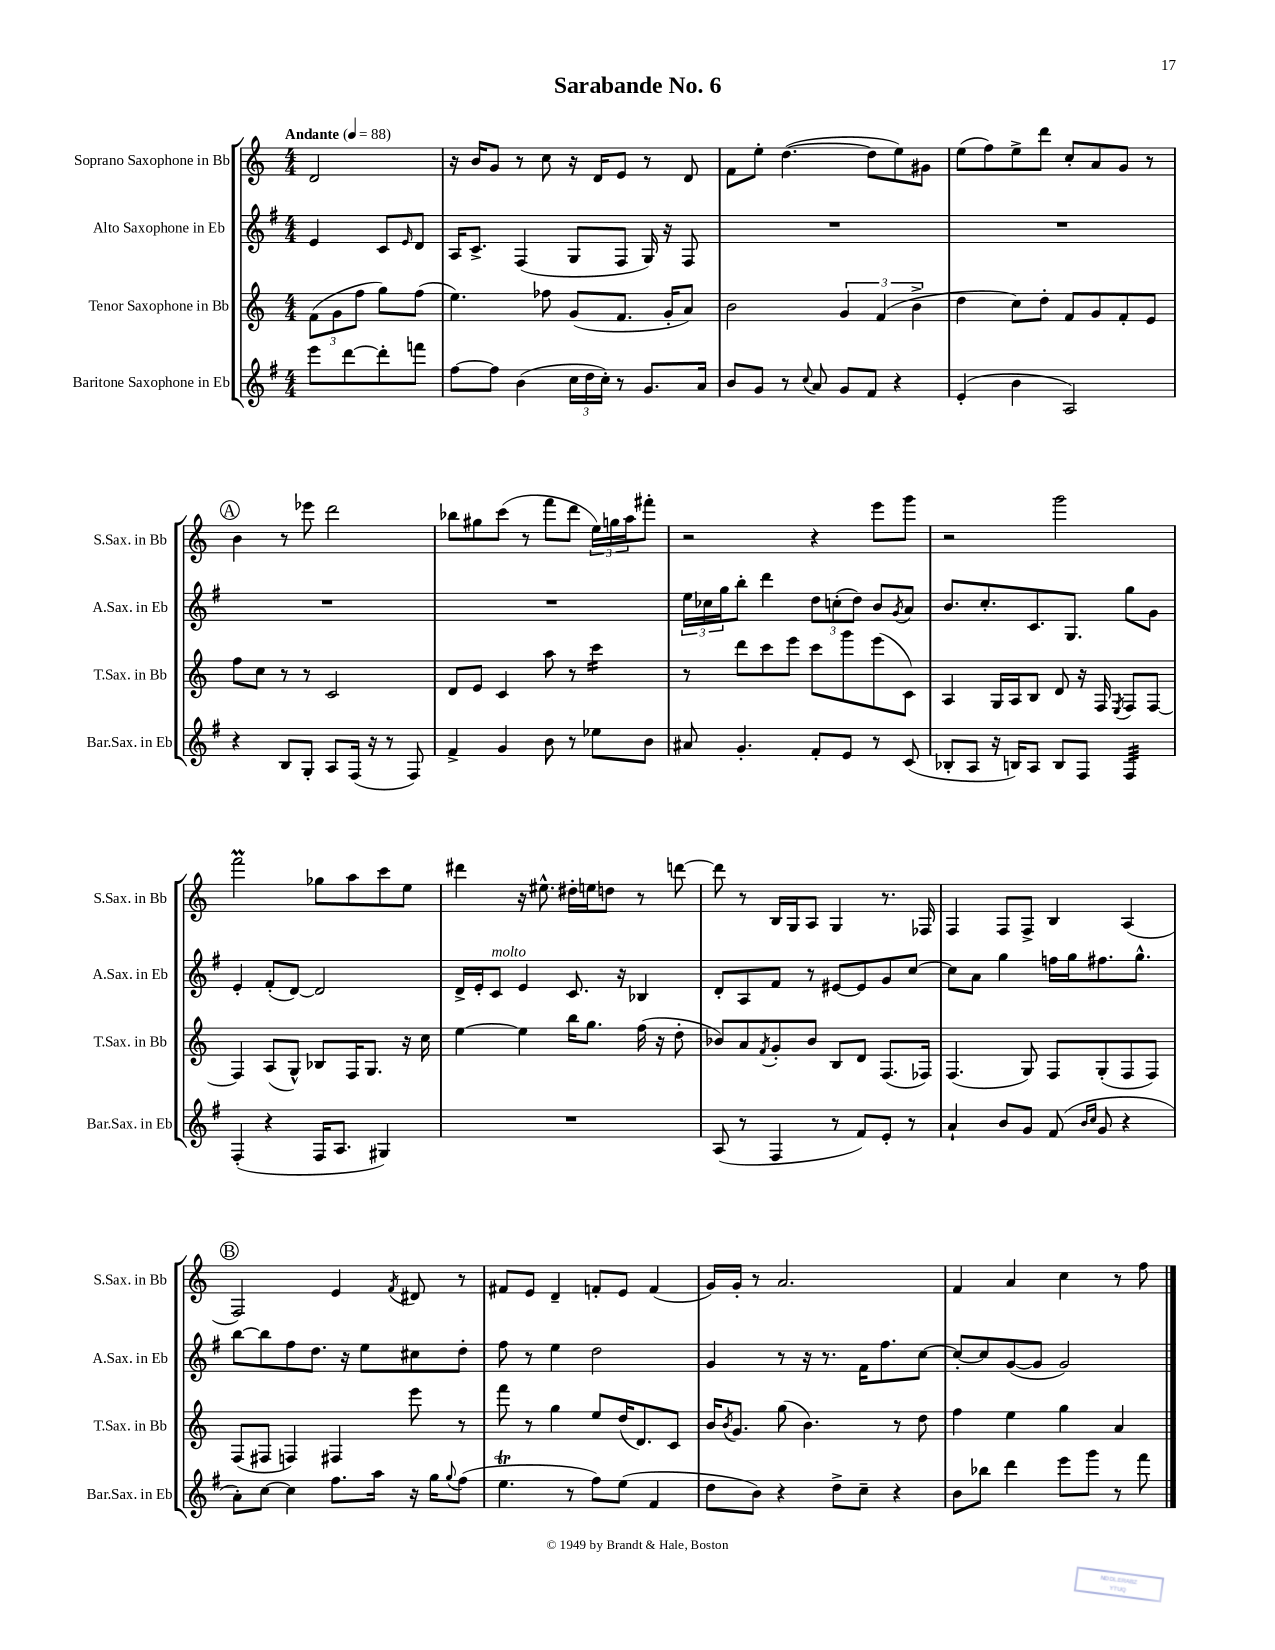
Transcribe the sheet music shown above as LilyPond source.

\header { title = "Sarabande No. 6" }
<<
\new StaffGroup <<
\new Staff = "s0" \with { instrumentName = "Soprano Saxophone in Bb" shortInstrumentName = "S.Sax. in Bb" } {
    \clef treble \key c \major \numericTimeSignature \time 4/4 \partial 2 \tempo "Andante" 4 = 88
    d'2 |
    r16 b'16 g'8 r8 c''8 r16 d'16 e'8 r8 d'8 |
    f'8 e''8-. d''4.~( d''8 e''8) gis'8 |
    e''8( f''8) e''8-> d'''8 c''8-. a'8 g'8 r8 |
    \mark \markup { \circle "A" } b'4 r8 ees'''8 d'''2 |
    bes''8 gis''8 c'''8( r8 f'''8 d'''8 \tuplet 3/2 { e''16) g''16 a''16 } fis'''8-. |
    r2 r4 e'''8 g'''8 |
    r2 g'''2 |
    f'''2\prall ges''8 a''8 c'''8 e''8 |
    dis'''4 r16 eis''8.-^ dis''16-. e''16 d''8 r8 d'''8~ |
    d'''8 r8 b16 g16 a8 g4 r8. fes16 |
    f4 f8 f8-> b4 a4( |
    \mark \markup { \circle "B" } f2) e'4 \acciaccatura { f'8 } dis'8 r8 |
    fis'8 e'8 d'4-- f'8-. e'8 f'4( |
    g'16) g'16-. r8 a'2. |
    f'4 a'4 c''4 r8 f''8 \bar "|." |
}
\new Staff = "s1" \with { instrumentName = "Alto Saxophone in Eb" shortInstrumentName = "A.Sax. in Eb" } {
    \clef treble \key g \major \numericTimeSignature \time 4/4 \partial 2
    e'4 c'8 \grace { e'16 } d'8 |
    a16 c'8.-> fis4( g8 fis8 g16) r16 fis8 |
    R1 |
    R1 |
    \mark \markup { \circle "A" } R1 |
    R1 |
    \tuplet 3/2 { e''16 ces''16 g''16 } b''8-. d'''4 \tuplet 3/2 { d''8 c''8-.( d''8) } b'8 \acciaccatura { g'8 } a'8 |
    b'8. c''8.-. c'8. g8. g''8 g'8 |
    e'4-. fis'8-.( d'8~) d'2 |
    d'16-> e'16-. c'8^\markup { \italic "molto" } e'4 c'8. r16 bes4 |
    d'8-. a8 fis'8 r8 eis'8~ eis'8 g'8 c''8~ |
    c''8 a'8 g''4 f''16 g''16 fis''8. g''8.-^ |
    \mark \markup { \circle "B" } b''8~ b''8 fis''8 d''8. r16 e''8 cis''8 d''8-. |
    fis''8 r8 e''4 d''2 |
    g'4 r8 r16 r8. fis'16 fis''8. c''8~ |
    c''8~-. c''8 g'8~( g'8 g'2) \bar "|." |
}
\new Staff = "s2" \with { instrumentName = "Tenor Saxophone in Bb" shortInstrumentName = "T.Sax. in Bb" } {
    \clef treble \key c \major \numericTimeSignature \time 4/4 \partial 2
    \tuplet 3/2 { f'8( g'8 f''8 } g''8) f''8( |
    e''4.) fes''8 g'8( f'8. g'16-. a'8) |
    b'2 \tuplet 3/2 { g'4 f'4( b'4-> } |
    d''4 c''8) d''8-. f'8 g'8 f'8-. e'8 |
    \mark \markup { \circle "A" } f''8 c''8 r8 r8 c'2 |
    d'8 e'8 c'4 a''8 r8 c'''4:16 |
    r8 d'''8 c'''8 e'''8 c'''8 g'''8 e'''8( c'8) |
    a4 g16 a16 b8 d'8 r16 f16 \acciaccatura { e8 } f8 f8~ |
    f4 a8( g8-^) bes8 f16 g8. r16 c''16 |
    e''4~ e''4 b''16 g''8. f''16( r16 d''8-. |
    bes'8) a'8 \acciaccatura { f'8 } g'8-. bes'8 b8 d'8 f8.( fes16) |
    f4.( g8) f8 g8-.( f8 f8) |
    \mark \markup { \circle "B" } f8( fis8 f4) fis4 e'''8 r8 |
    f'''8 r8 g''4 e''8 d''16( d'8.) c'8 |
    b'16 \acciaccatura { b'8 } g'8. g''8( b'4.) r8 d''8 |
    f''4 e''4 g''4 a'4 \bar "|." |
}
\new Staff = "s3" \with { instrumentName = "Baritone Saxophone in Eb" shortInstrumentName = "Bar.Sax. in Eb" } {
    \clef treble \key g \major \numericTimeSignature \time 4/4 \partial 2
    e'''8 d'''8~ d'''8-. f'''8 |
    fis''8~ fis''8 b'4( \tuplet 3/2 { c''16 d''16 c''16-.) } r8 g'8. a'16 |
    b'8 g'8 r8 \appoggiatura { c''8 } a'8 g'8 fis'8 r4 |
    e'4-.( b'4 a2) |
    \mark \markup { \circle "A" } r4 b8 g8-. a8 fis16( r16 r8 fis8) |
    fis'4-> g'4 b'8 r8 ees''8 b'8 |
    ais'8 g'4.-. fis'8-. e'8 r8 c'8( |
    bes8-. a8 r16 b16) a8 b8 fis8 fis4:32 |
    fis4-.( r4 fis16 a8. gis4) |
    R1 |
    a8( r8 fis4 r8 fis'8) e'8-. r8 |
    a'4-! b'8 g'8 fis'8( \grace { b'16 c''16 } g'8 r4 |
    \mark \markup { \circle "B" } a'8-.) c''8~ c''4 fis''8. a''16 r16 g''16 \appoggiatura { g''8 } fis''8( |
    e''4.\trill r8 fis''8) e''8( fis'4 |
    d''8 b'8) r4 d''8-> c''8-- r4 |
    b'8 bes''8 d'''4 e'''8 g'''8 r8 fis'''8 \bar "|." |
}
>>
>>
\layout { \context { \Score \remove "Bar_number_engraver" } }
